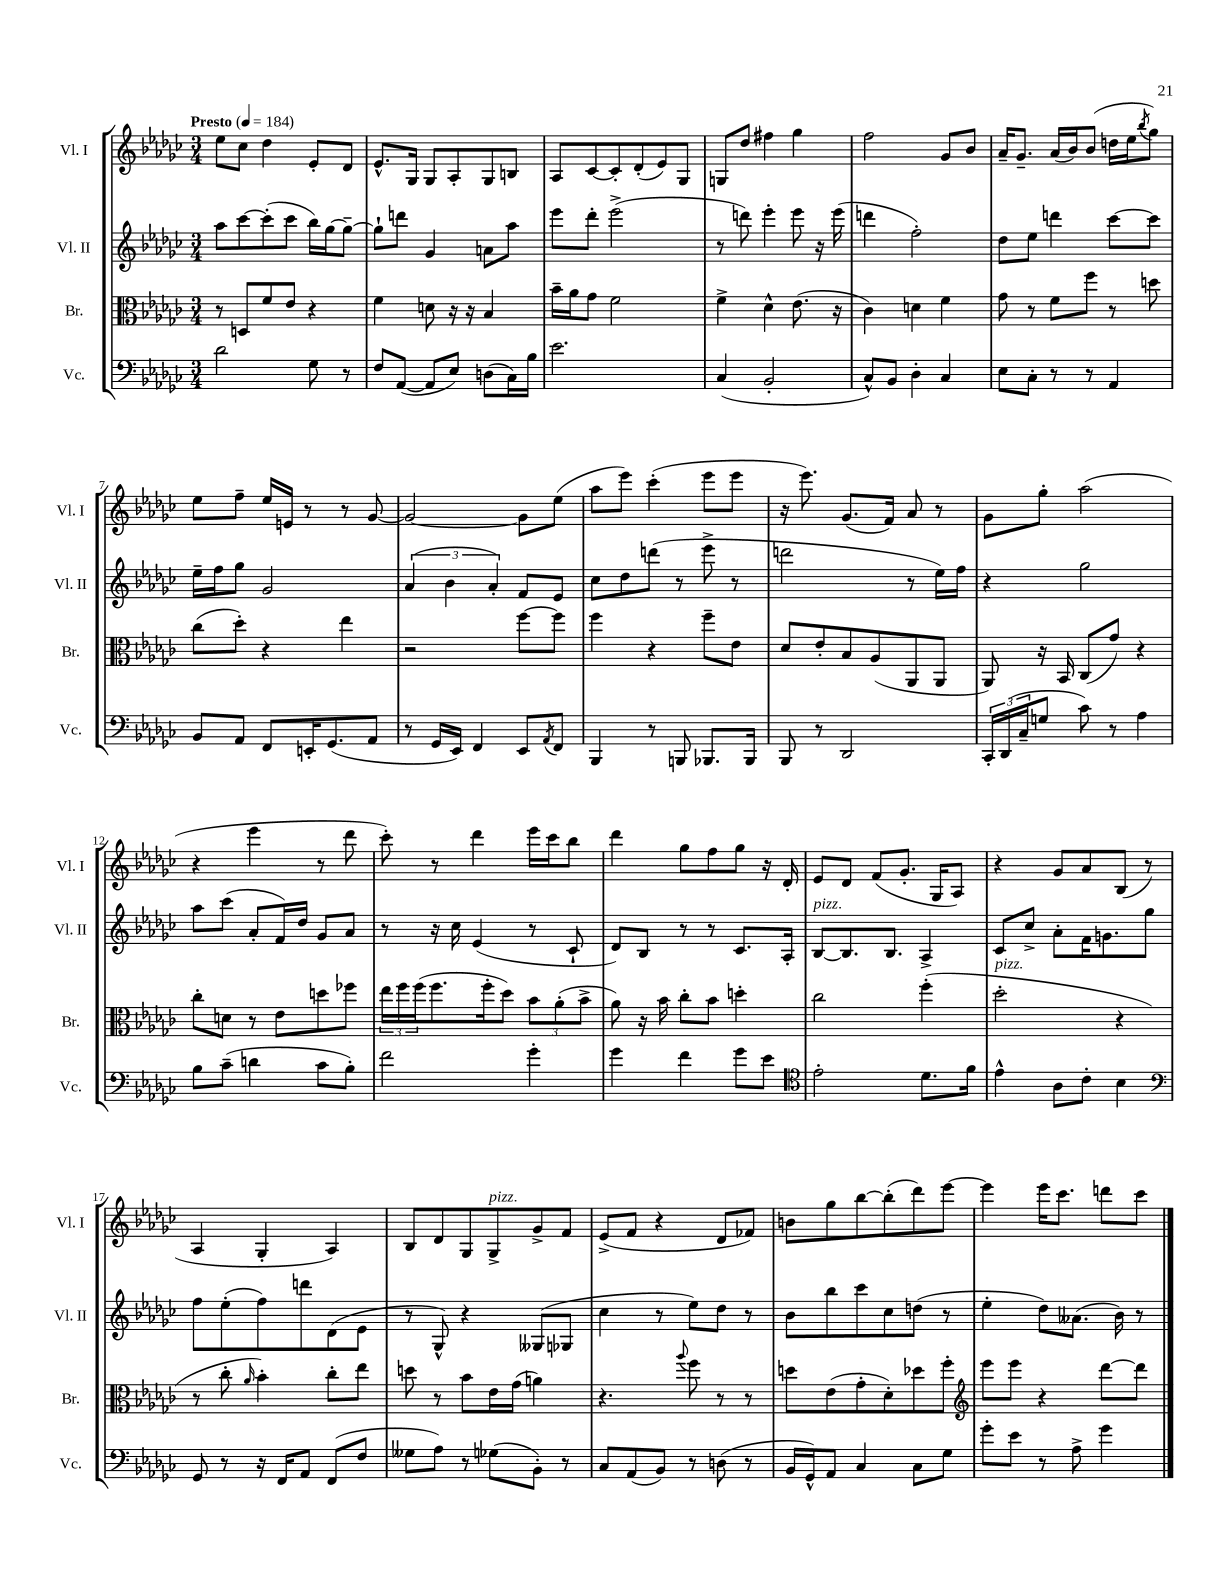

**kern	**kern	**kern	**kern
*part4	*part3	*part2	*part1
*staff4	*staff3	*staff2	*staff1
*I"Vc.	*I"Br.	*I"Vl. II	*I"Vl. I
*I'Vc.	*I'Br.	*I'Vl. II	*I'Vl. I
*clefF4	*clefC3	*clefG2	*clefG2
*k[b-e-a-d-g-c-]	*k[b-e-a-d-g-c-]	*k[b-e-a-d-g-c-]	*k[b-e-a-d-g-c-]
*M3/4	*M3/4	*M3/4	*M3/4
*MM184	*MM184	*MM184	*MM184
=1	=1	=1	=1
!	!	!	!LO:TX:a:B:t=Presto
2d-\	8r	8aa-\L	8ee-\L
.	8Dn/L	[8ccc-\	8cc-\J
.	8f/	(8ccc-'\]	4dd-\
.	8e-/J	8ccc-\J	.
8G-\	4r	16bb-\LL)	8e-'/L
.	.	[16gg-\J	.
8r	.	8gg-~\J_	8d-/J
=2	=2	=2	=2
8F/L	4f\	8gg-`\L]	8.e-^^/L
([8AA-/J	.	8dddn\J	.
.	.	.	16G-/Jk
8AA-/L]	8dn\	4g-/	8G-/L
8E-/J)	16r	.	8A-'/
.	16r	.	.
(8Dn\L	4B-/	8an\L	8G-/
16C-\L)	.	8aa-\J	8Bn/J
16B-\JJ	.	.	.
=3	=3	=3	=3
2.e-\	16b-~\LL	8eee-\L	8A-/L
.	16a-\J	.	.
.	8g-\J	8ddd-'\J	[8c-/
.	2f\	(2eee-^\	8c-'/]
.	.	.	(8d-'/
.	.	.	8e-/)
.	.	.	8G-/J
=4	=4	=4	=4
(4C-/	4f^\	8r	8Gn/L
.	.	8dddn\)	8dd-/J
2BB-'/	4d-^^\	4eee-'\	4ff#X\
.	(8.e-\	8eee-\	4gg-\
.	.	16r	.
.	16r	(16eee-\	.
=5	=5	=5	=5
8C-^^/L)	4c-\)	4dddn\	2ff\
8BB-/J	.	.	.
4D-'\	4dn\	2ff'\)	.
4C-/	4f\	.	8g-/L
.	.	.	8b-/J
=6	=6	=6	=6
8E-\L	8g-\	8dd-\L	16a-~/KL
.	.	.	8.g-~/J
8C-'\J	8r	8ee-\J	.
8r	8f\L	4dddn\	(16a-/LL
.	.	.	16b-/J)
8r	8ff\J	.	(8b-/J
4AA-/	8r	[8ccc-\L	16ddn\LL
.	.	.	16ee-\J
.	.	.	8qbb-/
.	8ddn\	8ccc-\J]	8gg-\J)
!!LO:LB:g=z
=7	=7	=7	=7
8BB-/L	(8cc-\L	16ee-~\LL	8ee-\L
.	.	16ff\J	.
8AA-/J	8dd-'\J)	8gg-\J	8ff~\J
8FF/L	4r	2g-/	16ee-/LL
.	.	.	16en/JJ
16EEn'/K	.	.	8r
(8.GG-/	.	.	.
.	4ee-\	.	8r
8AA-/J	.	.	[8g-/
=8	=8	=8	=8
8r	2r	(6a-/	2g-/_
16GG-/LL	.	.	.
.	.	6b-\	.
16EE-/JJ)	.	.	.
4FF/	.	.	.
.	.	6a-'/)	.
8EE-/L	[8ff\L	8f/L	8g-\L]
8qAA-/	.	.	.
8FF/J	8ff\J]	8e-/J	(8ee-\J
=9	=9	=9	=9
4BBB-/	4ff\	8cc-\L	8aa-\L
.	.	8dd-\	8eee-\J)
8r	4r	(8dddn\J	(4ccc-'\
8BBBn/	.	8r	.
8.BBB-X/L	8ff~\L	8eee-^\	8eee-\L
.	8e-\J	8r	8eee-\J
16BBB-/Jk	.	.	.
=10	=10	=10	=10
8BBB-/	8d-/L	2dddn\	16r
.	.	.	8.eee-\)
8r	8e-'/	.	.
2DD-/	8B-/	.	(8.g-/L
.	(8A-/	.	.
.	.	.	16f/Jk)
.	8AA-/	8r	8a-/
.	8AA-/J	16ee-\LL)	8r
.	.	16ff\JJ	.
=11	=11	=11	=11
24CC-'/LL	8AA-/)	4r	8g-\L
(24DD-/	.	.	.
24C-~/J	.	.	.
8Gn/J	16r	.	8gg-'\J
.	16BB-/	.	.
8c-\)	(8C-/L	2gg-\	(2aa-\
8r	8g-/J)	.	.
4A-\	4r	.	.
!!LO:LB:g=z
=12	=12	=12	=12
8B-\L	8cc-'\L	8aa-\L	4r
(8c-~\J	8dn\J	(8ccc-\J	.
4dn\	8r	8a-'/L	4eee-\
.	8e-\L	16f/L)	.
.	.	16dd-/JJ	.
8c-\L	8ddn\	8g-/L	8r
8B-'\J)	8ff-X\J	8a-/J	8ddd-\
=13	=13	=13	=13
2f\	24ee-\LL	8r	8ccc-'\)
.	24ff\	.	.
.	(24ff\J	.	.
.	8.ff\	16r	8r
.	.	16cc-\	.
.	.	(4e-/	4ddd-\
.	16ff'\k	.	.
.	8dd-\J)	.	.
4g-'\	12b-\L	8r	16eee-\LL
.	.	.	16ccc-\J
.	(12a-'\	.	.
.	.	8c-`/	8bb-\J
.	12b-^\J	.	.
=14	=14	=14	=14
4g-\	8a-\)	8d-/L)	4ddd-\
.	16r	8B-/J	.
.	16b-\	.	.
4f\	8cc-'\L	8r	8gg-\L
.	8b-\J	8r	8ff\
8g-\L	4ddn'\	8.c-/L	8gg-\J
8e-\J	.	.	16r
.	.	16A-'/Jk	16d-'/
=15	=15	=15	=15
*clefC4	*	*	*
!	!	!LO:TX:a:i:t=pizz.	!
2e-'\	2cc-\	[8B-/L	8e-/L
.	.	8.B-/]	8d-/J
.	.	.	(8f/L
.	.	8.B-/J	.
.	.	.	8.g-'/J
8.d-\L	(4ff'\	4A-^/	.
.	.	.	16G-/KL
.	.	.	8A-/J)
16f\Jk	.	.	.
=16	=16	=16	=16
!	!LO:TX:a:i:t=pizz.	!	!
4e-^^\	2dd-'\	8c-/L	4r
.	.	8cc-^/J	.
8A-\L	.	8a-'\L	8g-/L
8c-'\J	.	16f\K	8a-/
.	.	8.gn\	.
4B-\	4r	.	(8B-/J
.	.	8gg-\J	8r
!!LO:LB:g=z
=17	=17	=17	=17
*clefF4	*	*	*
8GG-/	8r	8ff\L	4A-/
8r	8cc-'\	(8ee-'\	.
.	16qqa-/	.	.
16r	4b-'\)	8ff\)	4G-'/
16FF/KL	.	.	.
8AA-/J	.	8dddn\	.
(8FF/L	8cc-'\L	(8d-\	4A-/)
8F/J	8ee-\J	8e-\J	.
=18	=18	=18	=18
8G--X\L	8ddn\	8r	8B-/L
8A-\J)	8r	8G-^^/)	8d-/
8r	8b-\L	4r	8G-/
!	!	!	!LO:TX:a:i:t=pizz.
(8G-X\L	16e-\L	.	8G-^/
.	(16g-\JJ	.	.
8BB-'\J)	4an\)	(8G--X/L	8g-^/
8r	.	8G-X/J	8f/J
=19	=19	=19	=19
8C-/L	4.r	4cc-\	(8e-^/L
(8AA-/	.	.	8f/J
8BB-/J)	.	8r	4r
.	8qqaa-/	.	.
8r	8ff\	8ee-\L)	.
(8Dn\	8r	8dd-\J	8d-/L
8r	8r	8r	8f-X/J)
=20	=20	=20	=20
16BB-/LL	8ddn\L	8b-\L	8bn\L
16GG-^^/J)	.	.	.
8AA-/J	(8e-\	8bb-\	8gg-\
4C-/	8g-'\	8ccc-\	[8bb-\
.	8d-'\)	8cc-\	(8bb-'\]
8C-\L	8dd-X\	(8ddn\J	8ddd-\)
8G-\J	8ff'\J	8r	[8eee-\J
=21	=21	=21	=21
*	*clefG2	*	*
8g-'\L	8eee-\L	4ee-'\	4eee-\]
8e-\J	8eee-\J	.	.
8r	4r	8dd-\L)	16eee-\KL
.	.	.	8.ccc-\J
8A-^\	.	(8.a--X\J	.
4g-\	[8ddd-\L	.	8dddn\L
.	.	16b-\)	.
.	8ddd-\J]	8r	8ccc-\J
==	==	==	==
*-	*-	*-	*-
